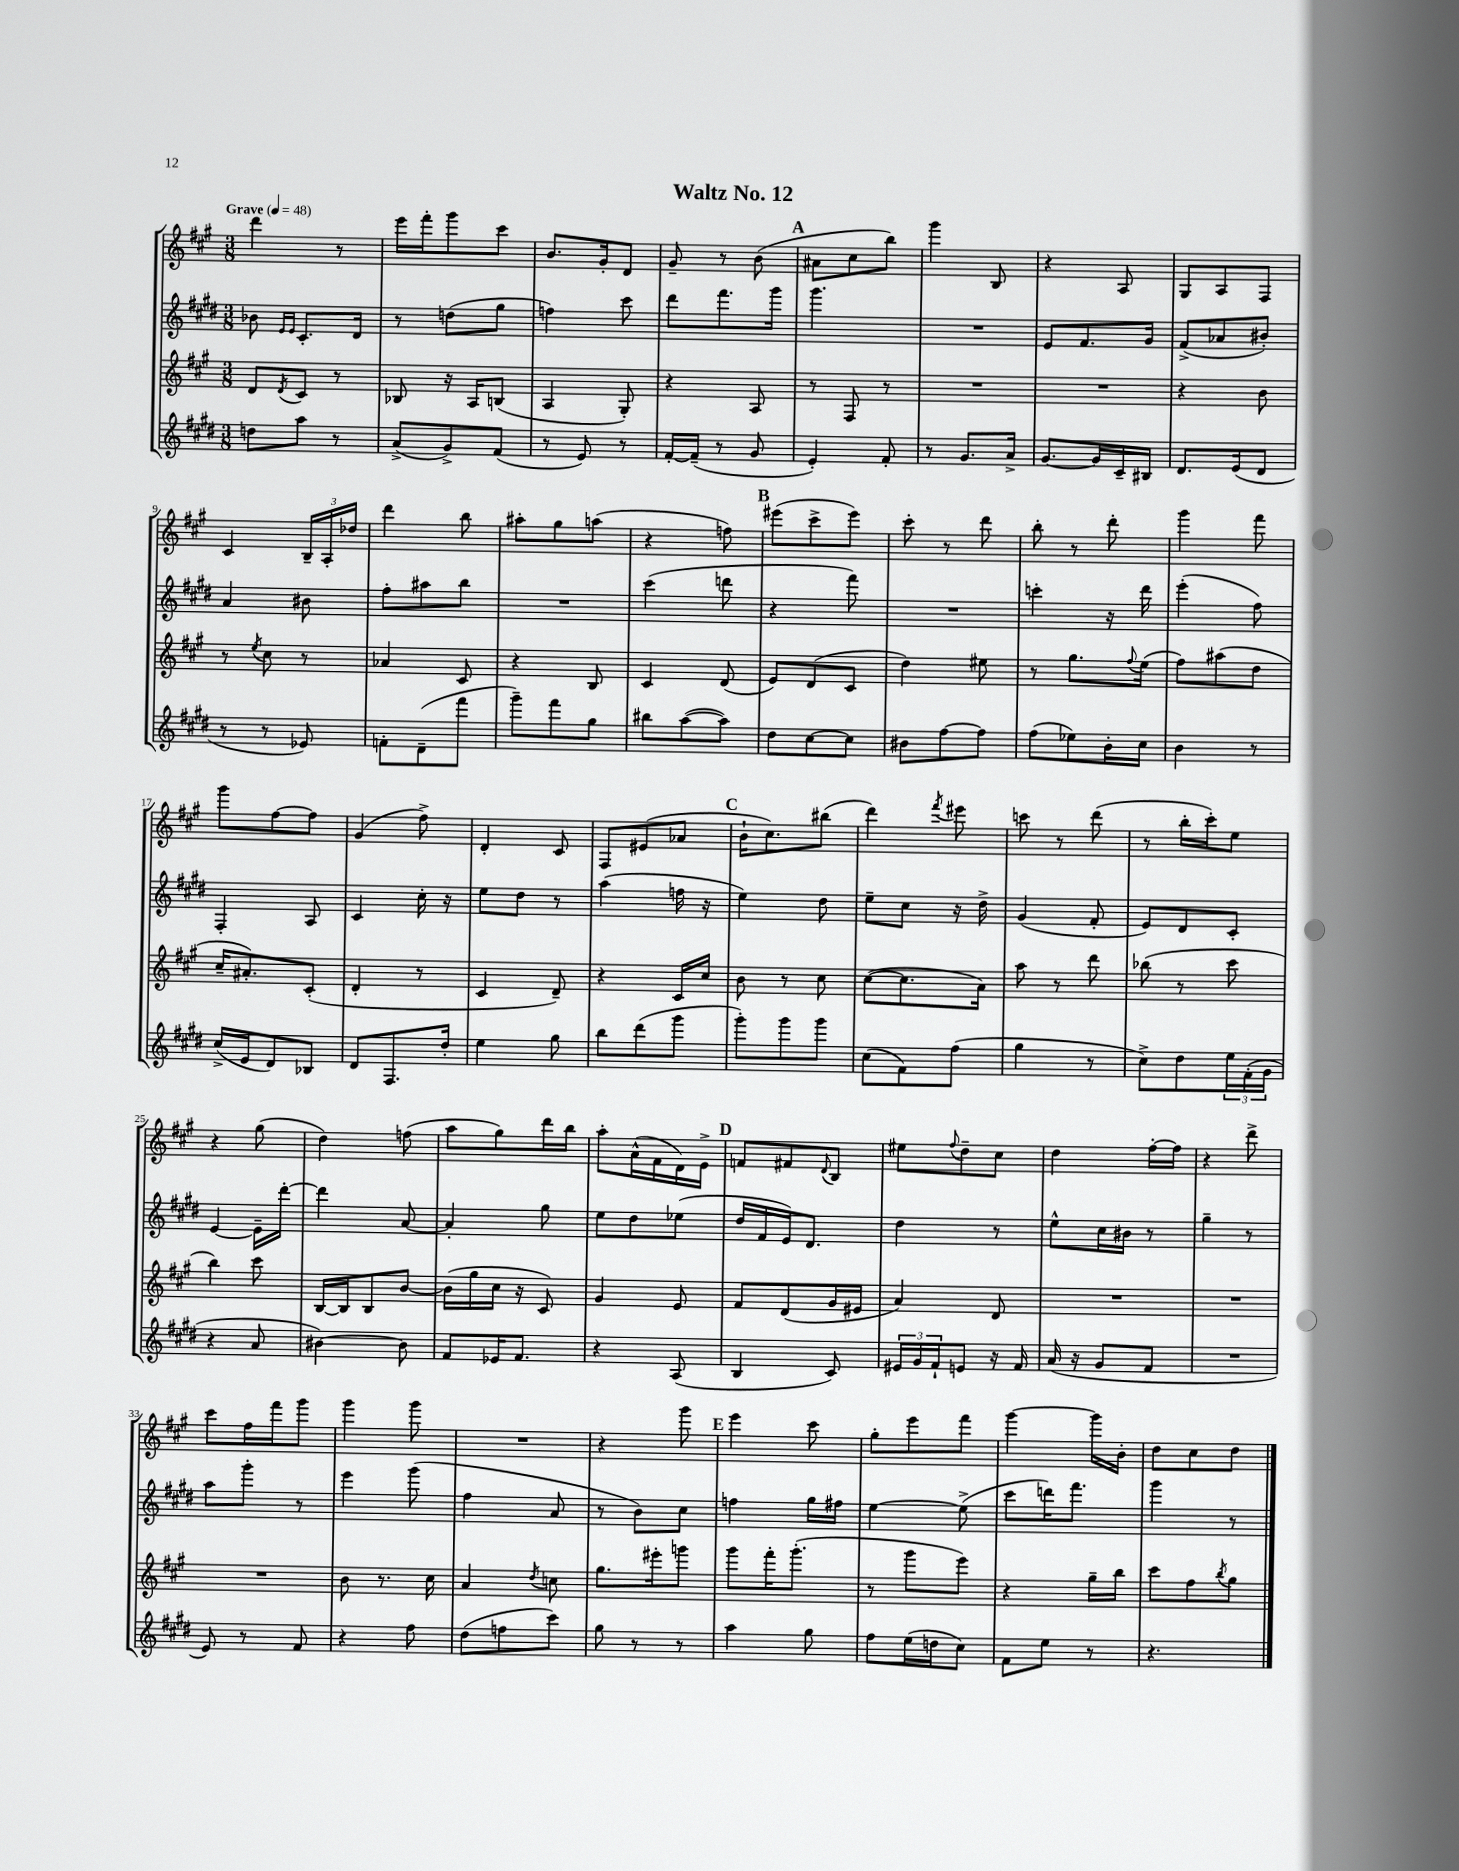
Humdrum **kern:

**kern	**kern	**kern	**kern
*staff4	*staff3	*staff2	*staff1
*clefG2	*clefG2	*clefG2	*clefG2
*k[f#c#g#d#]	*k[f#c#g#]	*k[f#c#g#d#]	*k[f#c#g#]
*M3/8	*M3/8	*M3/8	*M3/8
*MM48	*MM48	*MM48	*MM48
8dd	8d	8b-	4ddd
.	.	16qqe	.
.	8qd	16qqe	.
8aa	8c#	8.c#'	.
8r	8r	.	8r
.	.	16d#	.
=	=	=	=
(8a^	8B-	8r	16eee
.	.	.	16fff#'
8g#^)	16r	(8dd	8ggg#
.	16A	.	.
(8f#	(8B	8gg#	8ccc#
=	=	=	=
8r	4A	4ff)	8.b
8e)	.	.	.
.	.	.	16g#'
8r	8G#')	8ccc#	8d
=	=	=	=
[16f#'	4r	8ddd#	8g#~
(16f#~]	.	.	.
8r	.	8.fff#	8r
8g#	8A	.	(8b
.	.	16ggg#	.
=	=	=	=
4e')	8r	4.ggg#	8a#
.	8F#	.	8cc#
8f#'	8r	.	8bb)
=	=	=	=
8r	4.r	4.r	4ggg#
8.g#	.	.	.
.	.	.	8B
16a^	.	.	.
=	=	=	=
[8.g#	4.r	8e	4r
.	.	8.f#	.
16g#]	.	.	.
16c#~	.	.	8A
16B#	.	16g#	.
=	=	=	=
8.d#	4r	(8f#^	8G#
.	.	8a-	8A
(16e	.	.	.
8d#	8b	8b#')	8F#
=	=	=	=
8r	8r	4a	4c#
.	8qee	.	.
8r	8cc#	.	.
8e-)	8r	8b#	24B~
.	.	.	24A'
.	.	.	24dd-
=	=	=	=
8f'	4a-	8ff#'	4ddd
(8d#~	.	8aa#	.
8fff#	8c#	8bb	8bb
=	=	=	=
8ggg#~)	4r	4.r	8aa#'
8fff#	.	.	8gg#
8gg#	8B	.	(8aa
=	=	=	=
8bb#	4c#	(4ccc#	4r
([8aa	.	.	.
8aa])	(8d	8ddd	8ff)
=	=	=	=
8dd#	8e)	4r	(8eee#
[8cc#	(8d	.	8ccc#^
8cc#]	8c#	8fff#)	8eee#)
=	=	=	=
8b#	4dd)	4.r	8ccc#'
[8ff#	.	.	8r
8ff#]	8ee#	.	8ddd
=	=	=	=
(8ff#	8r	4ccc'	8bb'
8ee-)	8.gg#	.	8r
16b'	.	16r	8ddd'
.	8qqff#	.	.
16cc#	(16ee	16ddd#	.
=	=	=	=
4b	8ff#)	(4eee'	4ggg#
.	(8aa#	.	.
8r	8dd	8ff#)	8fff#
=	=	=	=
(16cc#^	16cc#~	4F#'	8ggg#
16e	8.a#')	.	.
8d#)	.	.	[8ff#
8B-	(8c#'	8A	8ff#]
=	=	=	=
8d#	4d'	4c#	(4g#
8.F#	.	.	.
.	8r	16cc#'	8ff#^)
16dd#'	.	16r	.
=	=	=	=
4ee	4c#	8ee	4d'
.	.	8dd#	.
8gg#	8d~)	8r	8c#
=	=	=	=
8bb	4r	(4aa	8F#
(8ddd#	.	.	(8e#
8ggg#	16c#	16ff	8a-
.	16cc#	16r	.
=	=	=	=
8ggg#')	8b	4ee)	16b`
.	.	.	8.cc#)
8ggg#	8r	.	.
8ggg#	8cc#	8dd#	(8bb#
=	=	=	=
(8cc#	([8cc#	8ee~	4ddd)
8f#)	8.cc#]	8cc#	.
.	.	.	8qfff#
(8ff#	.	16r	8eee#
.	16a)	16dd#^	.
=	=	=	=
4gg#	8aa	(4g#	8ccc
.	8r	.	8r
8r	8ddd	8f#'	(8ddd
=	=	=	=
8cc#^)	(8bb-	8e)	8r
8dd#	8r	8d#	16bb'
.	.	.	16ccc#')
24ee	8ccc#	8c#'	8ee
(24f#'	.	.	.
24g#	.	.	.
=	=	=	=
4r	4bb)	[4e	4r
8a	8ccc#	16e~]	(8gg#
.	.	[16ddd#'	.
=	=	=	=
[4b#)	[16B	4ddd#]	4dd)
.	16B]	.	.
.	8B	.	.
8b#]	[8b	[8a	(8ff
=	=	=	=
8f#	(16b]	4a']	8aa
.	16gg#	.	.
16e-	16cc#	.	8gg#)
8.f#	16r	.	.
.	8c#)	8gg#	16ddd
.	.	.	16bb
=	=	=	=
4r	4g#	8ee	8aa'
.	.	8dd#	(16a^^
.	.	.	16f#
(8A	8e	(8ee-	16d)
.	.	.	16e^
=	=	=	=
4B	8f#	16dd#	8f
.	.	16f#	.
.	(8d	16e)	8f#
.	.	8.d#	.
.	.	.	8qqd
8c#)	16g#	.	8B
.	16e#	.	.
=	=	=	=
24e#	4a)	4dd#	8ee#
24g#	.	.	.
24f#`	.	.	.
.	.	.	8qqff#
8e	.	.	8dd~
16r	8d	8r	8cc#
16f#	.	.	.
=	=	=	=
(16a	4.r	8ee^^	4dd
16r	.	.	.
8g#	.	16cc#	.
.	.	16b#	.
8f#	.	8r	[16ff#'
.	.	.	16ff#]
=	=	=	=
4.r	4.r	4gg#~	4r
.	.	8r	8ddd^
=	=	=	=
8e)	4.r	8aa	8ccc#
8r	.	8ggg#'	16ff#
.	.	.	16fff#
8f#	.	8r	8ggg#
=	=	=	=
4r	8b	4eee	4ggg#
.	8.r	.	.
8ff#	.	(8ggg#	8ggg#
.	16cc#	.	.
=	=	=	=
(8dd#	4a	4ff#	4.r
8ff	.	.	.
.	8qdd	.	.
8ccc#)	8cc	8a	.
=	=	=	=
8gg#	8.gg#	8r	4r
8r	.	8b)	.
.	16eee#'	.	.
8r	8ggg	8cc#	8ggg#
=	=	=	=
4aa	8ggg#	4ff	4eee
.	16fff#'	.	.
.	(8.ggg#'	.	.
8gg#	.	16gg#	8ccc#
.	.	16ff#	.
=	=	=	=
8ff#	8r	[4ee	8gg#'
(16ee	8ggg#	.	8eee
16dd	.	.	.
8cc#)	8eee)	(8ee^]	8fff#
=	=	=	=
8f#	4r	8ccc#	[4ggg#
8ee	.	16ddd)	.
.	.	8.fff#	.
8r	16gg#~	.	16ggg#]
.	16bb	.	16b'
=	=	=	=
4.r	8ccc#	4ggg#	8dd
.	8ff#	.	8cc#
.	8qbb	.	.
.	8gg#	8r	8dd
==	==	==	==
*-	*-	*-	*-
